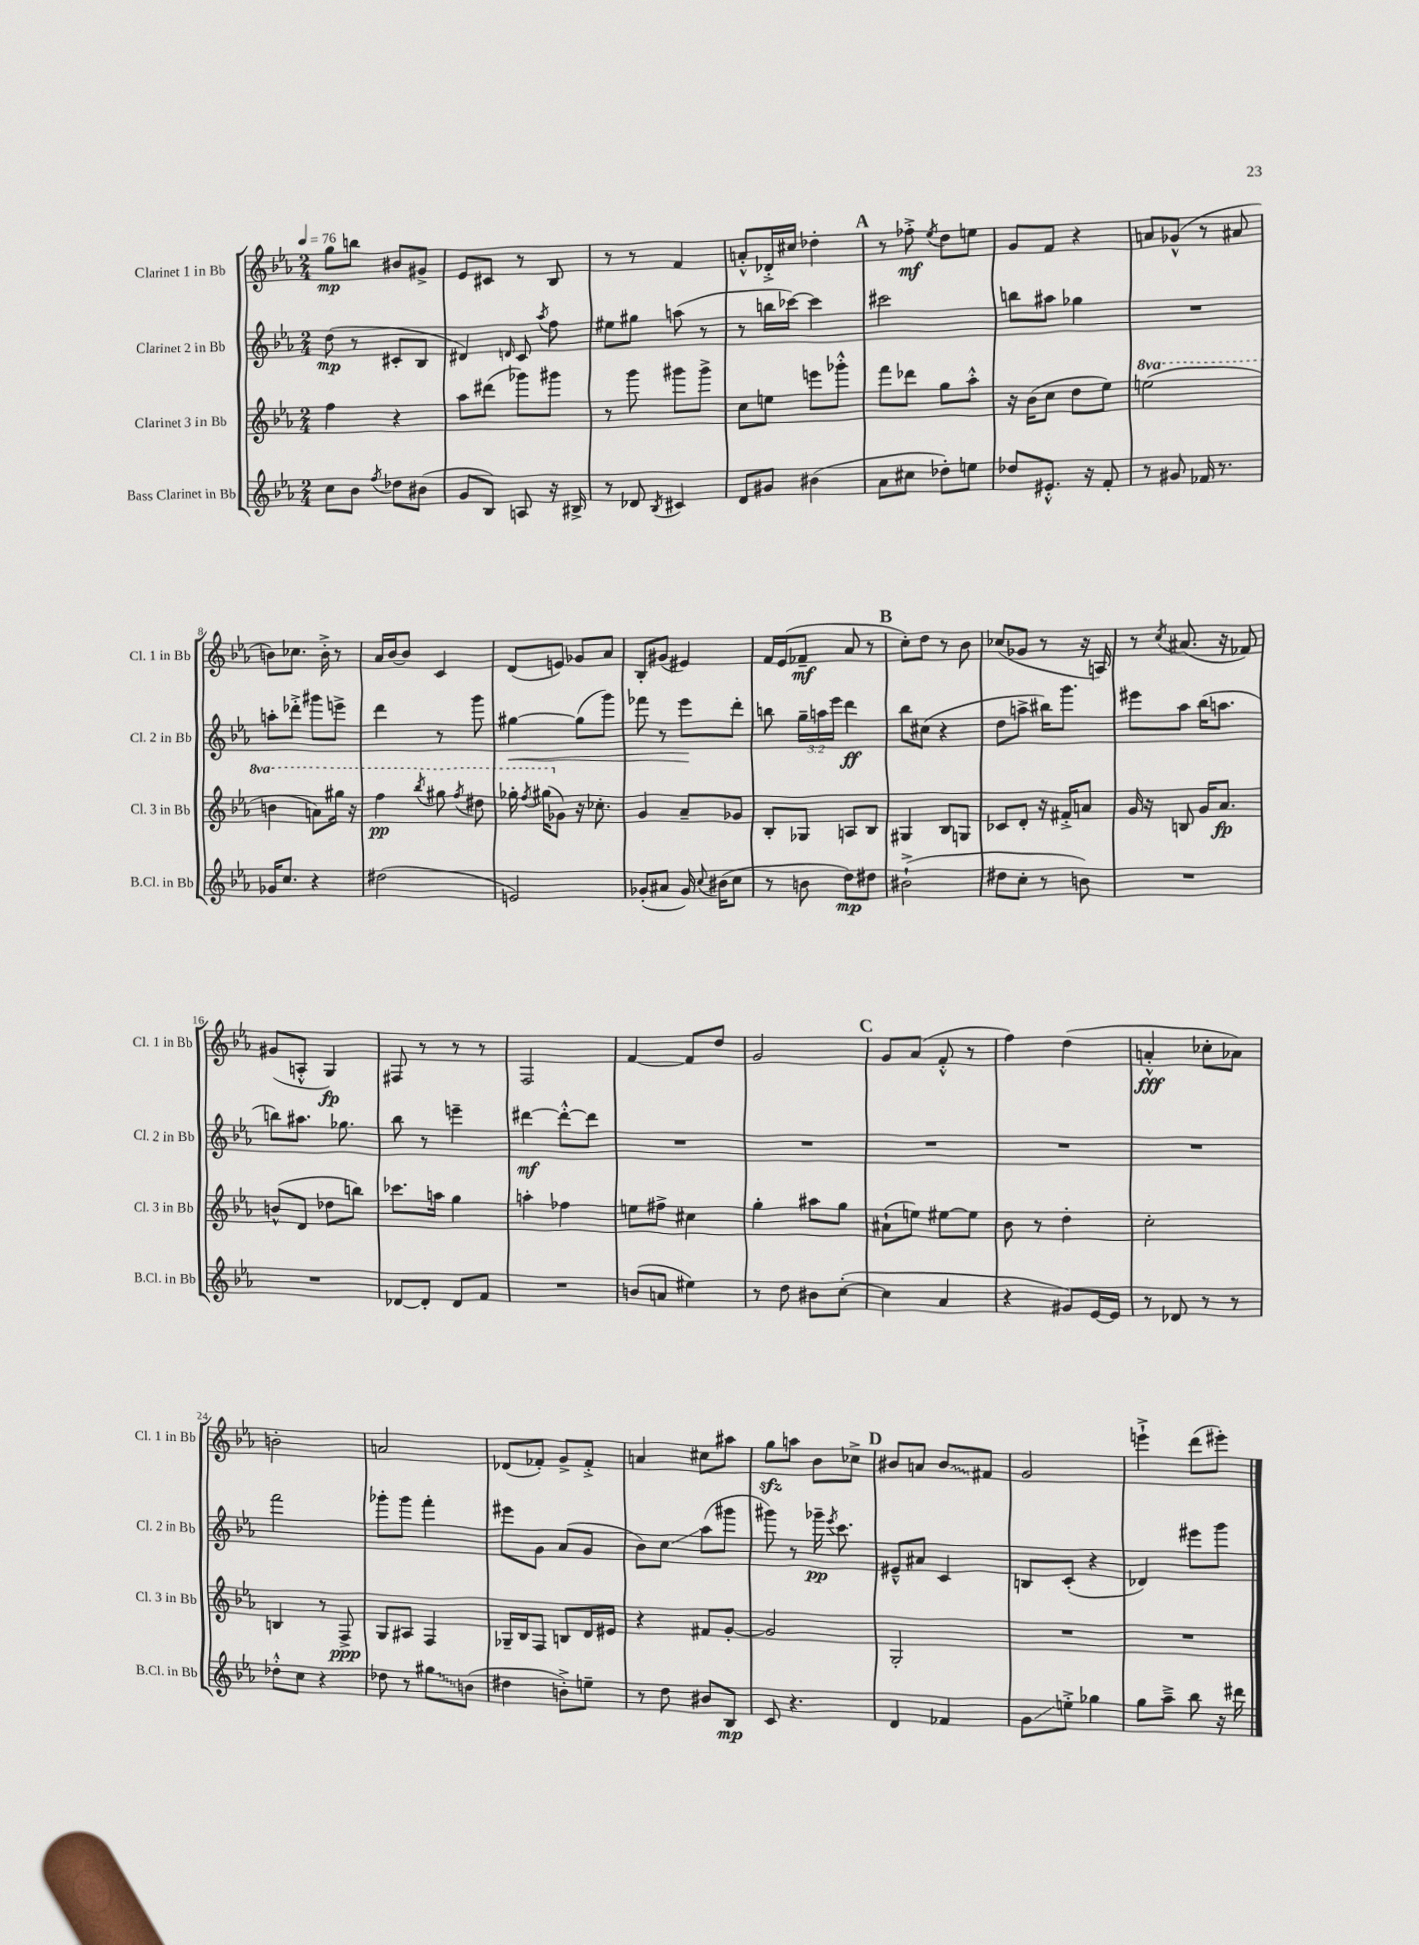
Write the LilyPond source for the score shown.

<<
\new StaffGroup <<
\new Staff = "s0" \with { instrumentName = "Clarinet 1 in Bb" shortInstrumentName = "Cl. 1 in Bb" } {
    \clef treble \key ees \major \numericTimeSignature \time 2/4 \tempo 4 = 76
    \autoBeamOff g''8[\mp b''8] bis'8[ gis'8]-> |
    ees'8[ cis'8] r8 bes8 |
    r8 r8 f'4 |
    a'8[-.-^ des'16-.-> cis''16] des''4-. |
    \mark \markup { \bold "A" } r8 fes''8-.->\mf \acciaccatura { ees''8 } d''8[ e''8] |
    g'8[ f'8] r4 |
    a'8[ ges'8]-^( r8 ais'8 |
    b'8[) ces''8.] b'16-.-> r8 |
    aes'16[ bes'16~ bes'8] c'4 |
    d'8[( e'8]) ges'8[ aes'8] |
    bes8[-. gis'8]( eis'4) |
    f'16[ ees'16( fes'8]--\mf aes'8 r8 |
    \mark \markup { \bold "B" } c''8[-.) d''8] r8 bes'8 |
    ces''8[( ges'8] r8 r16 a16) |
    r8 \acciaccatura { c''8 } ais'8.( r16 fes'8) |
    gis'8[( a8]-.-^ g4\fp) |
    fis8 r8 r8 r8 |
    f2 |
    f'4~ f'8[ d''8] |
    g'2 |
    \mark \markup { \bold "C" } g'8[ aes'8]( f'8-.-^ r8 |
    f''4) d''4( |
    a'4-.-^\fff ces''8[-. aes'8]) |
    b'2-. |
    a'2 |
    des'8[( fes'8]-.) g'8[-> fes'8]-.-> |
    a'4 cis''8[ ais''8] |
    g''8[\sfz a''8] bes'8[ ces''8]-> |
    \mark \markup { \bold "D" } bis'8[ a'8] \once \override Glissando.style = #'zigzag bis'8[\glissando fis'8] |
    g'2 |
    e'''4-!-> d'''8[( eis'''8]-.) \bar "|." |
}
\new Staff = "s1" \with { instrumentName = "Clarinet 2 in Bb" shortInstrumentName = "Cl. 2 in Bb" } {
    \clef treble \key ees \major \numericTimeSignature \time 2/4 \override Staff.TupletNumber.text = #tuplet-number::calc-fraction-text
    \autoBeamOff d''8\mp( r8 cis'8[-. bes8] |
    dis'4) \grace { d'16 } c'8 \acciaccatura { aes''8 } f''8 |
    eis''8[ gis''8] a''8( r8 |
    r8 b''16[ ces'''16]~) ces'''4 |
    \mark \markup { \bold "A" } cis'''2 |
    b''8[ ais''8] ges''4 |
    R2 |
    a''8[-. des'''8]-.-> gis'''8[ e'''8]-> |
    d'''4 r8 g'''8 |
    gis''4~\< gis''8[( g'''8]) |
    fes'''8 r8 ees'''8[\! d'''8]-. |
    b''8 \tuplet 3/2 { g''16[-- a''16 ees'''16] } d'''4\ff |
    \mark \markup { \bold "B" } bes''8[ cis''8]( r4 |
    d''8[ a''8]-> bis''16[) g'''8.] |
    eis'''8[ aes''8] bes''16[( a''8.] |
    b''8[) ais''8.] ges''8. |
    bes''8 r8 e'''4-- |
    dis'''4~\mf dis'''8[~-.-^ dis'''8] |
    R2 |
    R2 |
    \mark \markup { \bold "C" } R2 |
    R2 |
    R2 |
    f'''2 |
    ges'''8[-. ges'''8] f'''4-. |
    eis'''8[ g'8] aes'8[( g'8] |
    bes'8[) c''8]\glissando aes''8[( gis'''8] |
    gis'''8) r8 ges'''16--\pp \acciaccatura { ees'''8 } c'''8. |
    \mark \markup { \bold "D" } eis'8[---^ ais'8] c'4 |
    b8[ c'8]-.( r4 |
    des'4) eis'''8[ g'''8] \bar "|." |
}
\new Staff = "s2" \with { instrumentName = "Clarinet 3 in Bb" shortInstrumentName = "Cl. 3 in Bb" } {
    \clef treble \key ees \major \numericTimeSignature \time 2/4 \set Staff.ottavationMarkups = #ottavation-simple-ordinals
    \autoBeamOff f''4 r4 |
    aes''8[ dis'''8]( ges'''8[) gis'''8] |
    r8 g'''8 gis'''8[ gis'''8]-> |
    c''8[ e''8] e'''8[ ges'''8]-.-^ |
    \mark \markup { \bold "A" } f'''8[ des'''8] g''8[ aes''8]-.-^ |
    r16 bes'16[( c''8] d''8[ ees''8]) |
    \ottava #1 e'''2( |
    b''4 a''8[) gis'''16] r16 |
    f'''4\pp \acciaccatura { bes'''8 } gis'''8 \acciaccatura { f'''8 } dis'''8 |
    ges'''16-. \acciaccatura { f'''8 } gis'''16[( \ottava #0 ges'8]) r16 ces''8.-. |
    g'4 aes'8[-- ges'8] |
    bes8[-. ges8] a8[ bes8] |
    \mark \markup { \bold "B" } gis4 bes8[ g8] |
    ces'8[ d'8]-. r16 fis'16[-.-> a'8] |
    g'16 r16 b8 g'16[ aes'8.]\fp |
    b'8[-^( d'8] des''8[ b''8]) |
    ces'''8.[ a''16] g''4 |
    a''4-. fes''4 |
    e''8[ fis''8]-> cis''4 |
    g''4-. ais''8[ g''8] |
    \mark \markup { \bold "C" } ais'8[-!( e''8]) eis''8[~ eis''8] |
    bes'8 r8 d''4-. |
    c''2-. |
    b4 r8 f8->\ppp |
    g8[ ais8] f4 |
    ges16[-- bes16 f8] b8[ d'16 eis'16] |
    r4 fis'8[ g'8]~-. |
    g'2 |
    \mark \markup { \bold "D" } g2-. |
    R2 |
    R2 \bar "|." |
}
\new Staff = "s3" \with { instrumentName = "Bass Clarinet in Bb" shortInstrumentName = "B.Cl. in Bb" } {
    \clef treble \key ees \major \numericTimeSignature \time 2/4
    \autoBeamOff c''8[ bes'8] \acciaccatura { f''8 } des''8[ bis'8]( |
    g'8[ bes8]) a8 r16 bis16-> |
    r8 des'8 \acciaccatura { bes8 } cis'4 |
    d'8[ gis'8] bis'4( |
    \mark \markup { \bold "A" } aes'8[ cis''8] des''8[-.) e''8] |
    des''8[ eis'8.]-.-^ r16 f'8-. |
    r8 gis'8 fes'16 r8. |
    ges'16[ c''8.] r4 |
    dis''2( |
    e'2) |
    ges'8[-.( ais'8] ges'16) \appoggiatura { c''8 } bis'16[( c''8] |
    r8 b'8 d''8[\mp) dis''8] |
    \mark \markup { \bold "B" } bis'2-!->( |
    dis''8[ c''8]-. r8 b'8) |
    R2 |
    R2 |
    des'8[~ des'8]-. des'8[ f'8] |
    R2 |
    b'8[( a'8] eis''4) |
    r8 d''8 bis'8[ c''8]~-.( |
    \mark \markup { \bold "C" } c''4 aes'4 |
    r4 gis'8[) ees'16~ ees'16] |
    r8 des'8 r8 r8 |
    des''8[-.-^ c''8] r4 |
    des''8 r8 \once \override Glissando.style = #'zigzag gis''8[\glissando b'8]( |
    dis''4 b'8[-.->) e''8]-- |
    r8 d''8 bis'8[ bes8]\mp |
    c'8 r4. |
    \mark \markup { \bold "D" } d'4 fes'4 |
    g'8[\glissando e''8]-.-> ges''4 |
    g''8[ aes''8]---> bes''8 r16 dis'''16 \bar "|." |
}
>>
>>
